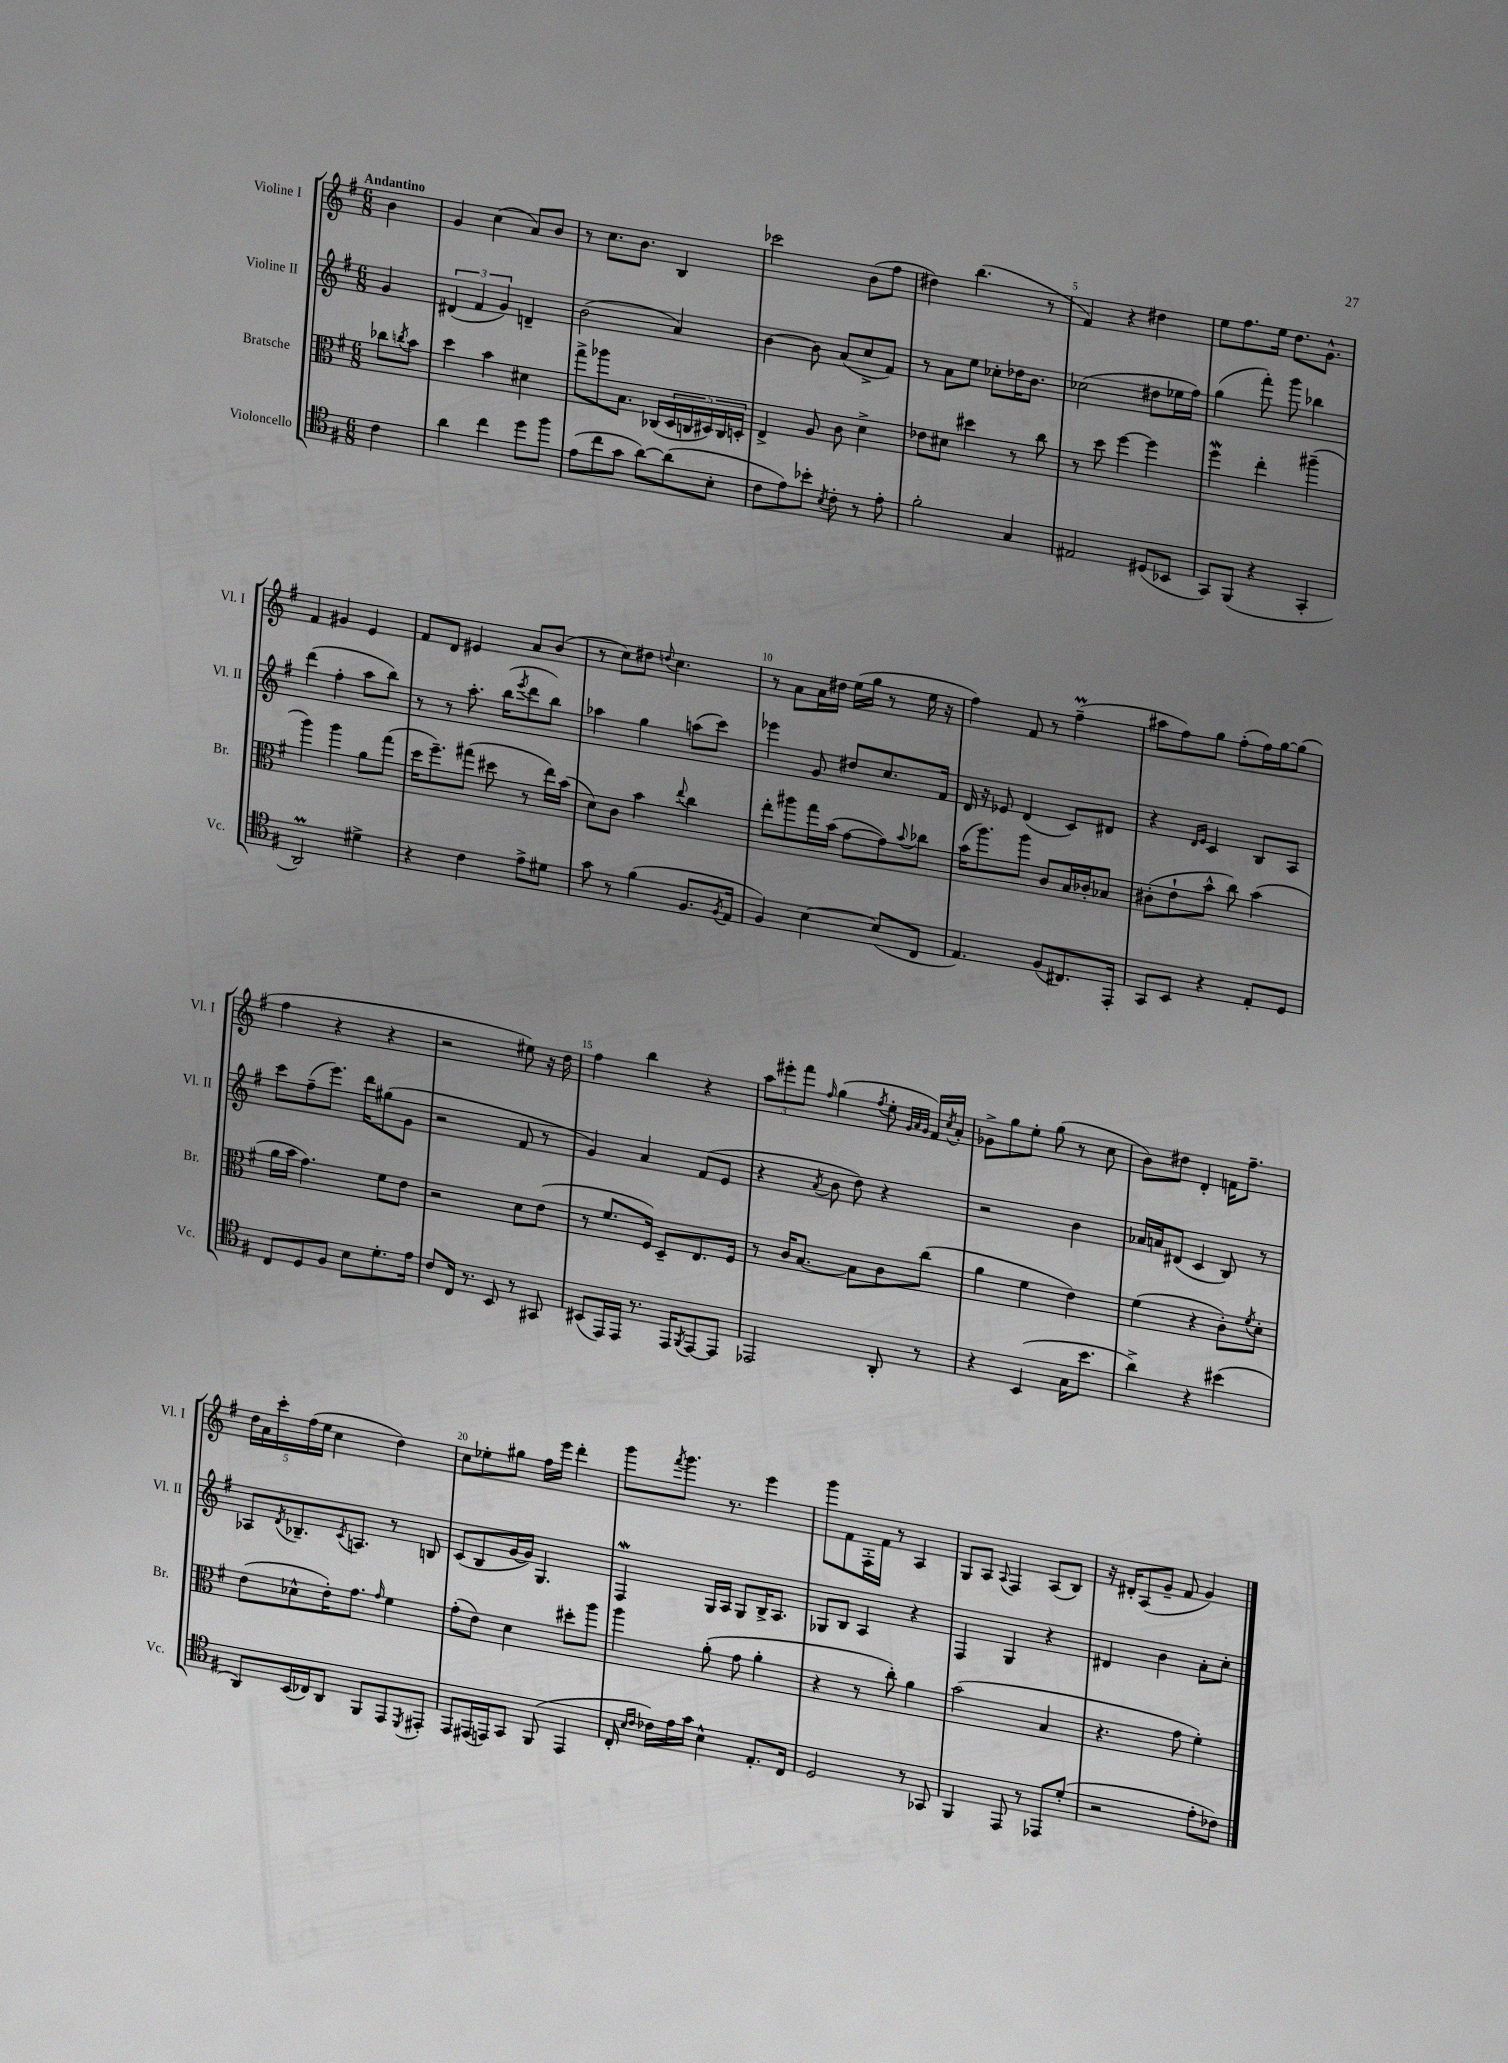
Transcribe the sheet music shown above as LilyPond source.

<<
\new StaffGroup <<
\new Staff = "s0" \with { instrumentName = "Violine I" shortInstrumentName = "Vl. I" } {
    \clef treble \key g \major \numericTimeSignature \time 6/8 \partial 4 \tempo "Andantino"
    b'4 |
    g'4 c''4( a'8) b'8 |
    r8 c''8. b'8. b4 |
    ces'''2 b'8( fis''8 |
    dis''4) b''4.( r8 |
    fis'4) r4 dis''4 |
    e''8 fis''8. e''16 d''8. g'8.-^ |
    fis'4 gis'4 e'4 |
    fis'8 d'8 eis'4 a'8 b'8( |
    r8 c''8) dis''8 \appoggiatura { d''8 } c''4. |
    r8 a'8 a'16 dis''16 e''16( g''16 r8 e''16 r16 |
    fis''4) fis'8 r8 fis''4--\prall( |
    ais''8 fis''8) g''8 fis''8-.( fis''16) g''16~ g''8( |
    fis''4 r4 r4 |
    r2 eis''8) r16 d''16 |
    fis''4 b''4 r4 |
    \tuplet 3/2 { a''8 eis'''8-. fis'''8 } \grace { fis''16 } g''4( \acciaccatura { fis''8 } e''8-. \grace { g'32 a'32 g'32 } fis'16) \acciaccatura { c''8 } a'16-. |
    ges'8-> g''8 e''8-. g''8( r8 c''8 |
    b'8) dis''8 d'4-. f'16 fis''8.-- |
    \tuplet 5/4 { d''16 a'16 c'''16-. fis''16( e''16 } c''4 d''4) |
    c''8 ees''8-. gis''8 fis''16 e'''16 d'''4-. |
    g'''8 \acciaccatura { fis'''8 } g'''8. r8. e'''4 |
    g'''8 fis'8 fis16-. fis'16 r8 a4 |
    g8 a8 \appoggiatura { a8 } fis4 a8( b8) |
    r16 dis'16-. a8( g'8-- fis'8 g'4) \bar "|." |
}
\new Staff = "s1" \with { instrumentName = "Violine II" shortInstrumentName = "Vl. II" } {
    \clef treble \key g \major \numericTimeSignature \time 6/8 \partial 4
    g'4 |
    \tuplet 3/2 { dis'4( fis'4 g'4) } d'4-- |
    b'2( a'4) |
    b'4~ b'8 a'8( c''8-> fis'8) |
    r8 a'8 e''8 ces''8-. des''16 b'8. |
    ces''2( dis''8 ees''16 fis''16) |
    g''4( fis'''8-.) g'''8 bes''4 |
    d'''4( fis''4-. a''8 b''8) |
    r8 r8 a''8.-. b''16( \acciaccatura { e'''8 } d'''8 b''8) |
    aes''4 g''4 a''8( c'''8) |
    ees'''4 g'8 dis''8 c''8. fis'16 |
    d'16 r16 ees'8 d'4( c'8) dis'8 |
    r4 \grace { d'16 e'16 } c'4 b8 a8 |
    c'''8 fis''8--( e'''8.) d'''16 gis''8( g'8 |
    r2 fis'8 r8 |
    g'4) a'4 fis'8( e'8 |
    r4 \acciaccatura { a'8 } b'8 d''8) r4 |
    r2 b'4 |
    aes'16 a'16 dis'8( c'4 b8) r8 |
    aes8 \acciaccatura { d'8 } bes8.-- \acciaccatura { c'8 } a8. r8 b8 |
    c'8( b8 g'16~ g'16) g4. |
    fis4\mordent g16 a16 g8 b16-> a8. |
    ges8 b8 a4 r4 |
    fis4 g4 r4 |
    dis'4 b'4 a'8-. c''8-. \bar "|." |
}
\new Staff = "s2" \with { instrumentName = "Bratsche" shortInstrumentName = "Br." } {
    \clef alto \key g \major \numericTimeSignature \time 6/8 \partial 4
    ces''8 \acciaccatura { c''8 } b'8 |
    d''4 b'4 dis'4 |
    g''8-> aes''8 b8. ces16( \tuplet 5/4 { d16 c16 dis16) c16 d16-. } |
    e4-> a8 c'8 d'4-> |
    ees'8 dis'8 dis''4 r8 c''8 |
    r8 d''8 fis''4~ fis''4 |
    fis''4\mordent e''4-. ais''4--( |
    a''4) a''4 a'8 g''8( |
    d''16 fis''8.--) gis''8( dis''8 r8 e''16) b'16( |
    d'8) c'8 b'4 \appoggiatura { e''8 } c''4 |
    e''8-. ais''8 g''16 b'16( g'8~ g'8) \appoggiatura { b'8 } ces''8 |
    b'16( a''8.) a''8 c'8 b16 ces'16-. bes8 |
    cis'8-.( e'8-! b'8-^ c''8) b'4( |
    a'16 b'16 g'4.) fis'8 e'8 |
    r2 d'8 e'8( |
    r8 fis'8. fis16) d8-- e8. fis16 |
    r8 c'16 b8.~ b8 c'8 c''8( |
    a'4 fis'4 e'4) |
    fis'4( r4 c'8-.) \acciaccatura { fis'8 } d'8-. |
    e'8( des'8-^ e'16-.) g'8. \grace { g'16 } fis'4 |
    g'8-.( e'8) d'4 dis''8-. a''8 |
    a''4 a'8-.( g'8 a'4-. |
    r4 r8 c''8-.) a'4 |
    b'2( b4 |
    r4. g'8 fis'4-.) \bar "|." |
}
\new Staff = "s3" \with { instrumentName = "Violoncello" shortInstrumentName = "Vc." } {
    \clef tenor \key g \major \numericTimeSignature \time 6/8 \partial 4
    c'4 |
    a'4 c''4 d''8 fis''8 |
    e'8( c''8 g'8 a'8~) a'8( b8-. |
    c'8 e'8) bes'8-. \acciaccatura { b8 } c'8-. r8 e'8-. |
    fis'2-. g4 |
    eis2 dis8( bes,8 |
    g,8) fis,8( r4 g,4-. |
    a,2\prall) dis'4-> |
    r4 c'4 e'8-> dis'8 |
    g'8 r8 fis'4( fis8. \acciaccatura { fis8 } e16 |
    fis4) b4~ b8( c8 |
    e4.) fis8( cis8.) e,16-. |
    g,8 b,8 r4 e8-. d8 |
    c8 d8 fis8 b8 d'8.-. e'16 |
    c'8 c16 r8. b,8 r8 gis,8 |
    bis,8( e,16) e,16 r8. e,16 \acciaccatura { fis,8 } e,8~ e,8 |
    ees,2 a,8-. r8 |
    r4 b,4( g16 b'8. |
    a'4->) r4 bis'4( |
    a,8) b,16( ces16) a,8 fis,8 e,8 \acciaccatura { d,8 } eis,8-. |
    e,8 eis,16( e,16) g,8 fis,8( e,4 |
    c16-. \grace { b16 c'16 } ces'16) e'16 g'16 b4-^ e8.-. c16 |
    d2 r8 ges,8 |
    fis,4 e,8 r8 ees,8 d'8-.( |
    r2 e'8-. ces'8) \bar "|." |
}
>>
>>
\layout { \context { \Score \override BarNumber.break-visibility = ##(#f #t #t) barNumberVisibility = #(every-nth-bar-number-visible 5) } }
